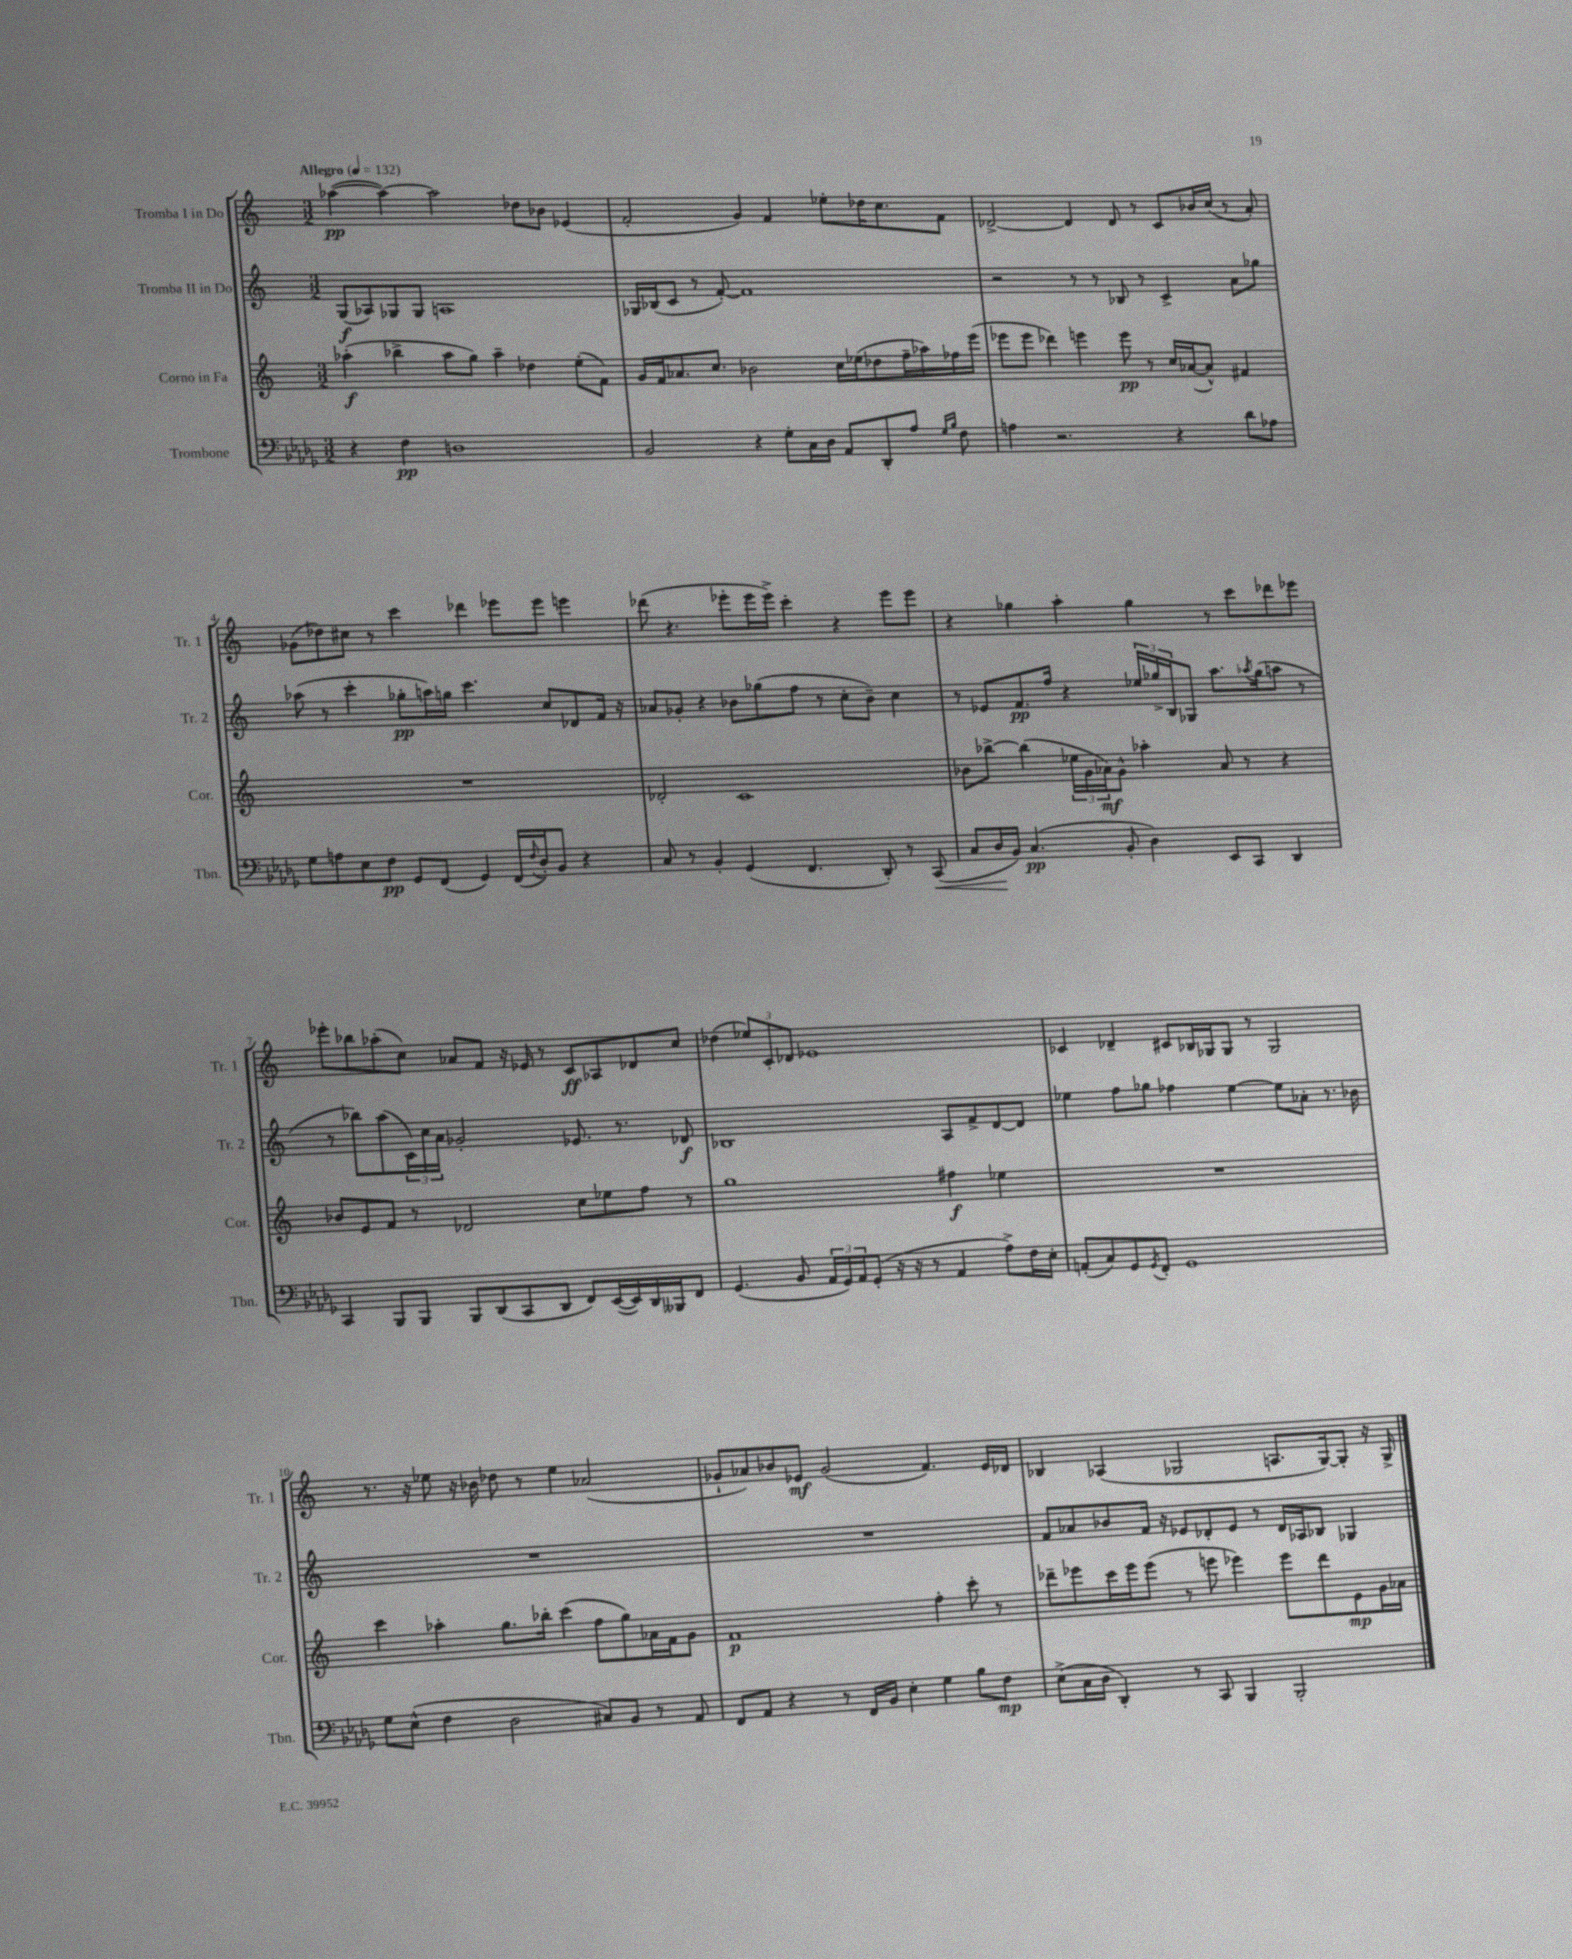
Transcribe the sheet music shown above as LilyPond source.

<<
\new StaffGroup <<
\new Staff = "s0" \with { instrumentName = "Tromba I in Do" shortInstrumentName = "Tr. 1" } {
    \clef treble \key c \major \numericTimeSignature \time 3/2 \tempo "Allegro" 4 = 132
    aes''4~\pp( aes''4~) aes''2 des''8 bes'8 ees'4( |
    f'2-. g'4) f'4 ees''8-. des''16 c''8. f'8 |
    des'2~-> des'4 des'8 r8 c'8 bes'16 c''16( r8 a'8-.) |
    ges'8( des''8) cis''8 r8 c'''4 des'''4 ees'''8 ees'''8 e'''4 |
    des'''8( r4. ees'''8-. ees'''16 ees'''16->) c'''4-. r4 ees'''8 ees'''8 |
    r4 ges''4 a''4-. ges''4 r8 c'''8 des'''8 ees'''8 |
    ees'''8-. bes''8 aes''8-.( c''8) aes'8 f'8 r16 ees'16 r8 c'8\ff aes8 des'8 c''8 |
    des''4( \tuplet 3/2 { ees''8) c'8-. des'8 } ees'1 |
    ces'4 des'4-- cis'8 bes16 ges16 ges8 r8 ges2 |
    r8. r16 ees''8 r16 bes'16 des''8 r8 ees''4 aes'2( |
    ges'8-! aes'8) bes'8 ees'8\mf ges'2( f'4.) ees'16 des'16 |
    bes4 aes4( ges2 a8. ges16~) ges8-. r16 ges16-> \bar "|." |
}
\new Staff = "s1" \with { instrumentName = "Tromba II in Do" shortInstrumentName = "Tr. 2" } {
    \clef treble \key c \major \numericTimeSignature \time 3/2
    g8\f( aes8) ges8 ges8 a1 |
    ges16 bes16( c'8 r8 f'8~-.) f'1 |
    r2 r8 r8 bes8 r8 c'4-> a'8 ges''8 |
    aes''8( r8 c'''4-. ges''8-.\pp a''16) g''16 c'''4. c''8 des'8 f'16 r16 |
    aes'8 ges'8-. r4 bes'8 ges''8( f''8 r8 c''8-. bes'8--) c''4 |
    r8 ees'8 f'8.\pp f''16 r4 \tuplet 3/2 { ees''16 ges''16-> b16 } ges8 a''8. \acciaccatura { aes''8 } ges''16( a''8 r8 |
    r8 bes''8) a''8( \tuplet 3/2 { c'16) c''16 a'16 } ges'2-. ees'8. r8. des'8\f |
    bes1 a8 f'8-> d'8~ d'8 |
    ees''4 f''8 ges''8 fes''4 ees''4~ ees''8 aes'8-. r8. bes'16 |
    R1. |
    R1. |
    f'8 aes'8 bes'8 f'16 r16 ees'8 des'8-. ees'8 r8 des'16 aes16 bes8 ges4 \bar "|." |
}
\new Staff = "s2" \with { instrumentName = "Corno in Fa" shortInstrumentName = "Cor." } {
    \clef treble \key c \major \numericTimeSignature \time 3/2
    aes''4-.\f( bes''4-> aes''8 g''8) aes''4-- des''4 e''8-.( f'8) |
    g'16 f'16 aes'8. c''8. bes'2 c''16 ees''16( des''8 f''16-- aes''16) fes''16 e'''16( |
    ees'''8 ees'''8 des'''4) e'''4 e'''8\pp r8 c''16 aes'16~( aes'8-^) fis'4 |
    R1. |
    des'2-. c'1 |
    bes'8 bes''8~-> bes''4( \tuplet 3/2 { ees''16 g'16 aes'16\mf) } g'8-^ aes''4-. aes'8 r8 r4 |
    bes'8 e'8 f'8 r8 des'2 c''8 ees''8 f''8 r8 |
    g''1 fis''4\f ees''4 |
    R1. |
    c'''4 aes''4-. g''8. bes''16-. c'''4( f''8 g''8) aes'16 f'16 g'8 |
    f'1\p f''4-. c'''8-. r8 |
    des'''8-- ees'''8 c'''16 ees'''16 ees'''8( r8 e'''8 ees'''4) ees'''8 des'''8 e'8\mp g'16 aes'16 \bar "|." |
}
\new Staff = "s3" \with { instrumentName = "Trombone" shortInstrumentName = "Tbn." } {
    \clef bass \key des \major \numericTimeSignature \time 3/2
    r4 f4\pp d1 |
    bes,2 r4 ges8-. c16 des16 aes,8 des,8-. aes8 \grace { ges16 bes16 } f8 |
    a4 r2. r4 des'8 aes8 |
    ges8 a8 ees8 f8\pp ges,8 f,8( ges,4) f,16( \appoggiatura { f8 } des16-.) bes,8 r4 |
    c8 r8 bes,4-. ges,4( f,4. des,8-.) r8 c,8\<( |
    c8 des16\! bes,16) c4.\pp( bes,8-. des4) ees,8 c,8 des,4 |
    c,4 bes,,8 bes,,8 bes,,8 des,8( c,8 des,8 f,8) ees,16~( ees,16) des,16 beses,,16 f,8 |
    ges,4.( bes,8 \tuplet 3/2 { aes,16 ges,16) aes,16 } ges,8-.( r16 r16 r8 aes,4 aes8->) f16 ees16-. |
    a,8-.( c8) ges,8 \acciaccatura { ges,8 } f,8-. ges,1 |
    ges8 ees8-^( f4 des2 cis8) bes,8 r8 aes,8 |
    f,8 aes,8 r4 r8 f,16 bes,16 ees4-. ges4 bes8 f8\mp |
    ees8->( c16 des16 des,4-.) r8 c,8 bes,,4 bes,,2-. \bar "|." |
}
>>
>>
